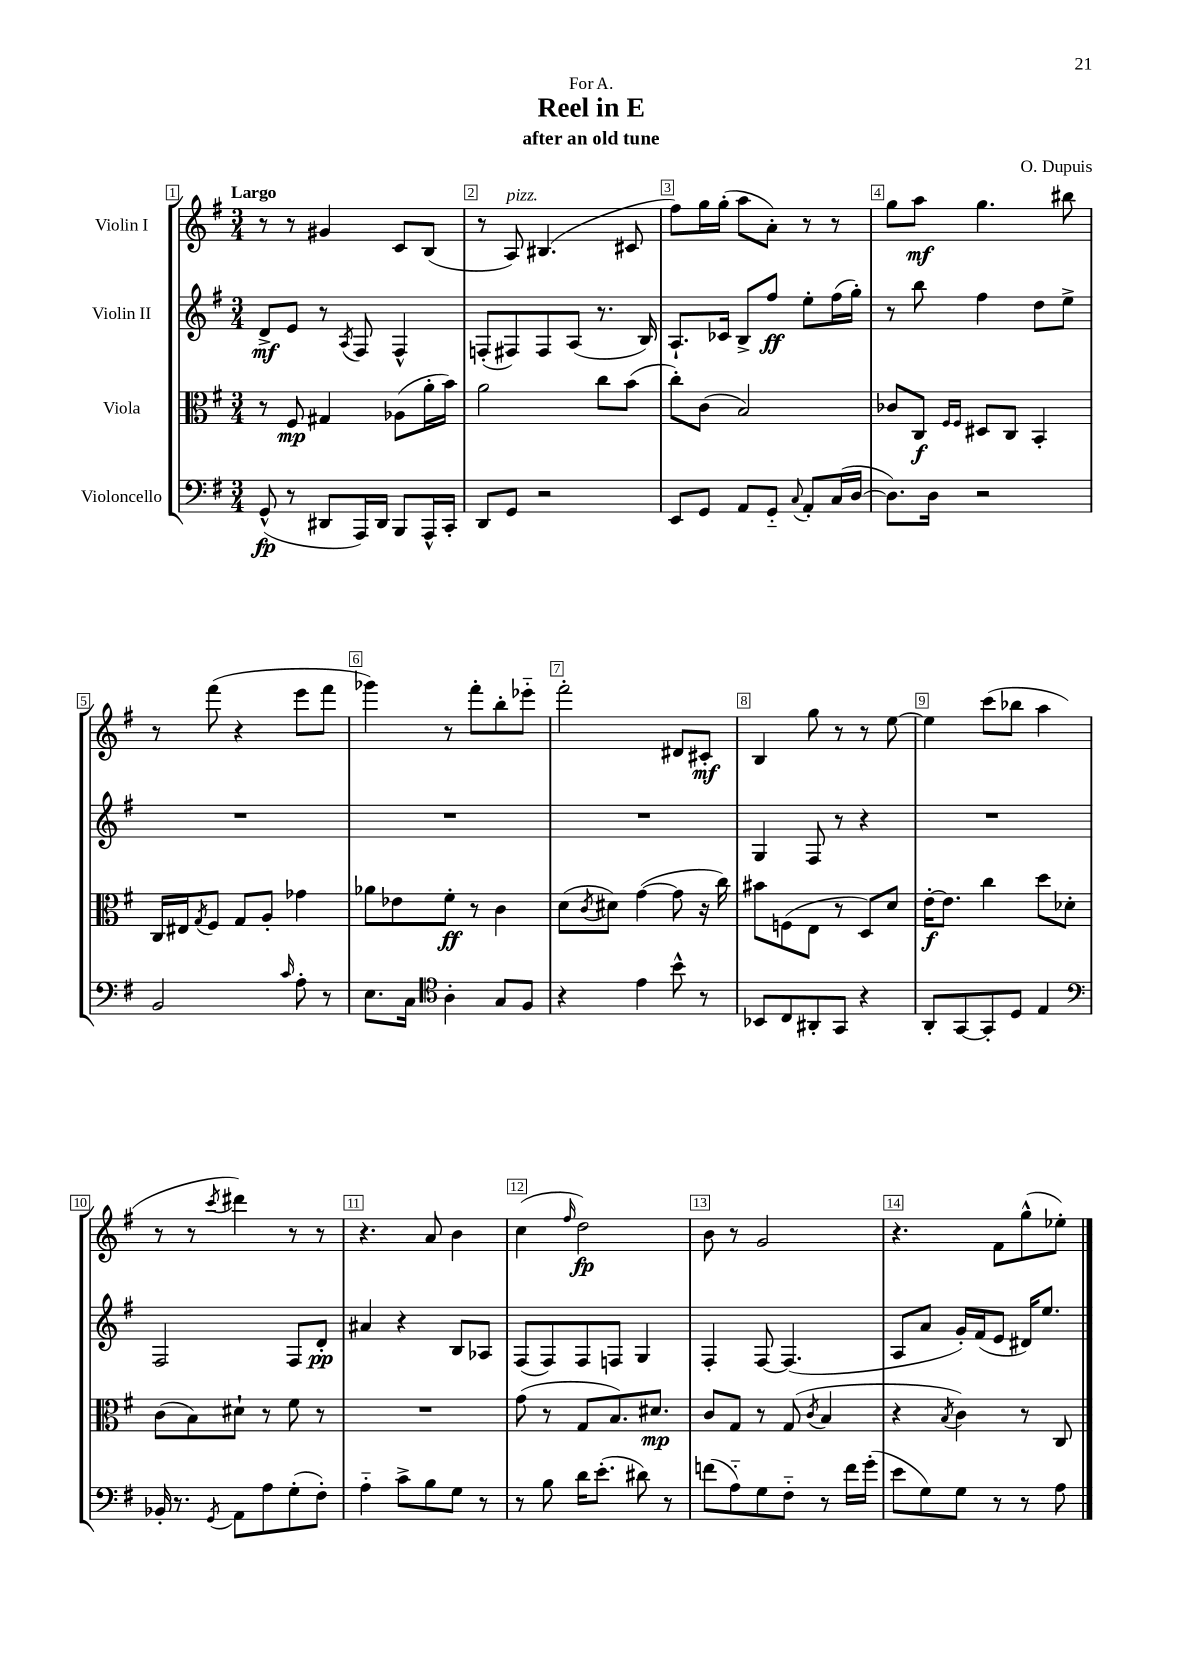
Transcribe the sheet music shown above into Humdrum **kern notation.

**kern	**dynam	**kern	**dynam	**kern	**dynam	**kern	**dynam
*part4	*part4	*part3	*part3	*part2	*part2	*part1	*part1
*staff4	*staff4	*staff3	*staff3	*staff2	*staff2	*staff1	*staff1
*I"Violoncello	*	*I"Viola	*	*I"Violin II	*	*I"Violin I	*
*clefF4	*	*clefC3	*	*clefG2	*	*clefG2	*
*k[f#]	*	*k[f#]	*	*k[f#]	*	*k[f#]	*
*M3/4	*	*M3/4	*	*M3/4	*	*M3/4	*
=1	=1	=1	=1	=1	=1	=1	=1
!	!	!	!	!	!	!LO:TX:a:B:t=Largo	!
(8GG^^/	fp	8r	.	8d^/L	mf	8r	.
8r	.	8F#/	mp	8e/J	.	8r	.
8DD#X/L	.	4G#X/	.	8r	.	4g#X/	.
.	.	.	.	8qA/	.	.	.
16AAA/L)	.	.	.	8F#/	.	.	.
16DD#/JJ	.	.	.	.	.	.	.
8BBB/L	.	(8A-X\L	.	4F#^^/	.	8c/L	.
16AAA^^/L	.	16a'\L	.	.	.	(8B/J	.
16CC'/JJ	.	16b\JJ)	.	.	.	.	.
=2	=2	=2	=2	=2	=2	=2	=2
8DD/L	.	2a\	.	(8Fn'/L	.	8r	.
!	!	!	!	!	!	!LO:TX:a:i:t=pizz.	!
8GG/J	.	.	.	8F#X/)	.	8A/)	.
2r	.	.	.	8F#/	.	(4.B#X/	.
.	.	.	.	(8A/J	.	.	.
.	.	8cc\L	.	8.r	.	.	.
.	.	(8b\J	.	.	.	8c#X/	.
.	.	.	.	16B/)	.	.	.
=3	=3	=3	=3	=3	=3	=3	=3
8EE/L	.	8cc'\L)	.	8.A`/L	.	8ff#\L)	.
8GG/J	.	(8c\J	.	.	.	16gg\L	.
.	.	.	.	16c-X/Jk	.	(16gg'\JJ	.
8AA/L	.	2B/)	.	8B^/L	.	8aa\L	.
8GG/J	.	.	.	8ff#/J	ff	8a'\J)	.
8qqC/	.	.	.	.	.	.	.
8AA'/L	.	.	.	8ee'\L	.	8r	.
(16C/L	.	.	.	(16ff#\L	.	8r	.
[16D/JJ	.	.	.	16gg'\JJ)	.	.	.
=4	=4	=4	=4	=4	=4	=4	=4
8.D\L])	.	8c-X/L	.	8r	.	8gg\L	.
.	.	8C/J	f	8bb\	.	8aa\J	mf
16D\Jk	.	.	.	.	.	.	.
.	.	16qqF#/LL	.	.	.	.	.
.	.	16qqF#/JJ	.	.	.	.	.
2r	.	8D#X/L	.	4ff#\	.	4.gg\	.
.	.	8C/J	.	.	.	.	.
.	.	4BB'/	.	8dd\L	.	.	.
.	.	.	.	8ee^\J	.	8bb#X\	.
!!LO:LB:g=z
=5	=5	=5	=5	=5	=5	=5	=5
2BB/	.	16C/LL	.	2.r	.	8r	.
.	.	16E#X/J	.	.	.	.	.
.	.	8qG/	.	.	.	.	.
.	.	8F#/J	.	.	.	(8fff#\	.
.	.	8G/L	.	.	.	4r	.
.	.	8A'/J	.	.	.	.	.
16qqc/	.	.	.	.	.	.	.
8A'\	.	4g-X\	.	.	.	8eee\L	.
8r	.	.	.	.	.	8fff#\J	.
=6	=6	=6	=6	=6	=6	=6	=6
8.E\L	.	8a-X\L	.	2.r	.	4ggg-X\)	.
.	.	8e-X\	.	.	.	.	.
16C\Jk	.	.	.	.	.	.	.
*clefC4	*	*	*	*	*	*	*
4A'\	.	8f#'\J	ff	.	.	8r	.
.	.	8r	.	.	.	8fff#'\L	.
8G/L	.	4c\	.	.	.	8bb'\	.
8F#/J	.	.	.	.	.	8eee-X\J	.
=7	=7	=7	=7	=7	=7	=7	=7
4r	.	(8d\L	.	2.r	.	2fff#'\	.
.	.	8qc/	.	.	.	.	.
.	.	8d#X\J)	.	.	.	.	.
4e\	.	([4g\	.	.	.	.	.
8b^^\	.	8g\]	.	.	.	8d#X/L	.
8r	.	16r	.	.	.	8c#X'/J	mf
.	.	16cc\)	.	.	.	.	.
=8	=8	=8	=8	=8	=8	=8	=8
8BB-X/L	.	8b#X\L	.	4G/	.	4B/	.
8C/	.	(8Fn\	.	.	.	.	.
8AA#X'/	.	8E\J	.	8F#/	.	8gg\	.
8GG/J	.	8r	.	8r	.	8r	.
4r	.	8D/L)	.	4r	.	8r	.
.	.	8d/J	.	.	.	[8ee\	.
=9	=9	=9	=9	=9	=9	=9	=9
8AA'/L	.	[16e'\KL	f	2.r	.	4ee\]	.
.	.	8.e\J]	.	.	.	.	.
[8GG/	.	.	.	.	.	.	.
8GG'/]	.	4cc\	.	.	.	(8ccc\L	.
8D/J	.	.	.	.	.	8bb-X\J	.
4E/	.	8dd\L	.	.	.	4aa\	.
.	.	8d-X'\J	.	.	.	.	.
!!LO:LB:g=z
=10	=10	=10	=10	=10	=10	=10	=10
*clefF4	*	*	*	*	*	*	*
16BB-X'/	.	(8c\L	.	2F#/	.	8r	.
8.r	.	.	.	.	.	.	.
.	.	8B\)	.	.	.	8r	.
8qGG/	.	.	.	.	.	8qccc/	.
8AA\L	.	8d#X`\J	.	.	.	4ddd#X\)	.
8A\	.	8r	.	.	.	.	.
(8G'\	.	8f#\	.	8F#/L	.	8r	.
8F#'\J)	.	8r	.	8d'/J	pp	8r	.
=11	=11	=11	=11	=11	=11	=11	=11
4A\	.	2.r	.	4a#X/	.	4.r	.
8c^\L	.	.	.	4r	.	.	.
8B\	.	.	.	.	.	8a/	.
8G\J	.	.	.	8B/L	.	4b\	.
8r	.	.	.	8A-X/J	.	.	.
=12	=12	=12	=12	=12	=12	=12	=12
8r	.	(8g\	.	(8F#/L	.	(4cc\	.
8B\	.	8r	.	8F#/)	.	.	.
.	.	.	.	.	.	16qqff#/	.
16d\KL	.	8G/L	.	8F#/	.	2dd\)	fp
(8.e'\J	.	.	.	.	.	.	.
.	.	8.B/)	.	8Fn/J	.	.	.
8d#X\)	.	.	.	4G/	.	.	.
.	.	8.d#X/J	mp	.	.	.	.
8r	.	.	.	.	.	.	.
=13	=13	=13	=13	=13	=13	=13	=13
(8fn\L	.	8c/L	.	4F#'/	.	8b\	.
8A\)	.	8G/J	.	.	.	8r	.
8G\	.	8r	.	[8F#/	.	2g/	.
8F#\J	.	(8G/	.	(4.F#/]	.	.	.
.	.	8qc/	.	.	.	.	.
8r	.	4B/	.	.	.	.	.
16f\LL	.	.	.	.	.	.	.
(16g'\JJ	.	.	.	.	.	.	.
=14	=14	=14	=14	=14	=14	=14	=14
8e\L	.	4r	.	8A/L	.	4.r	.
8G\)	.	.	.	8a/J	.	.	.
.	.	8qB/	.	.	.	.	.
8G\J	.	4c\)	.	16g'/LL)	.	.	.
.	.	.	.	(16f#/J	.	.	.
8r	.	.	.	8e/J	.	8f#\L	.
8r	.	8r	.	16d#X/KL)	.	(8gg^^\	.
.	.	.	.	8.ee/J	.	.	.
8A\	.	8C/	.	.	.	8ee-X'\J)	.
==	==	==	==	==	==	==	==
*-	*-	*-	*-	*-	*-	*-	*-
